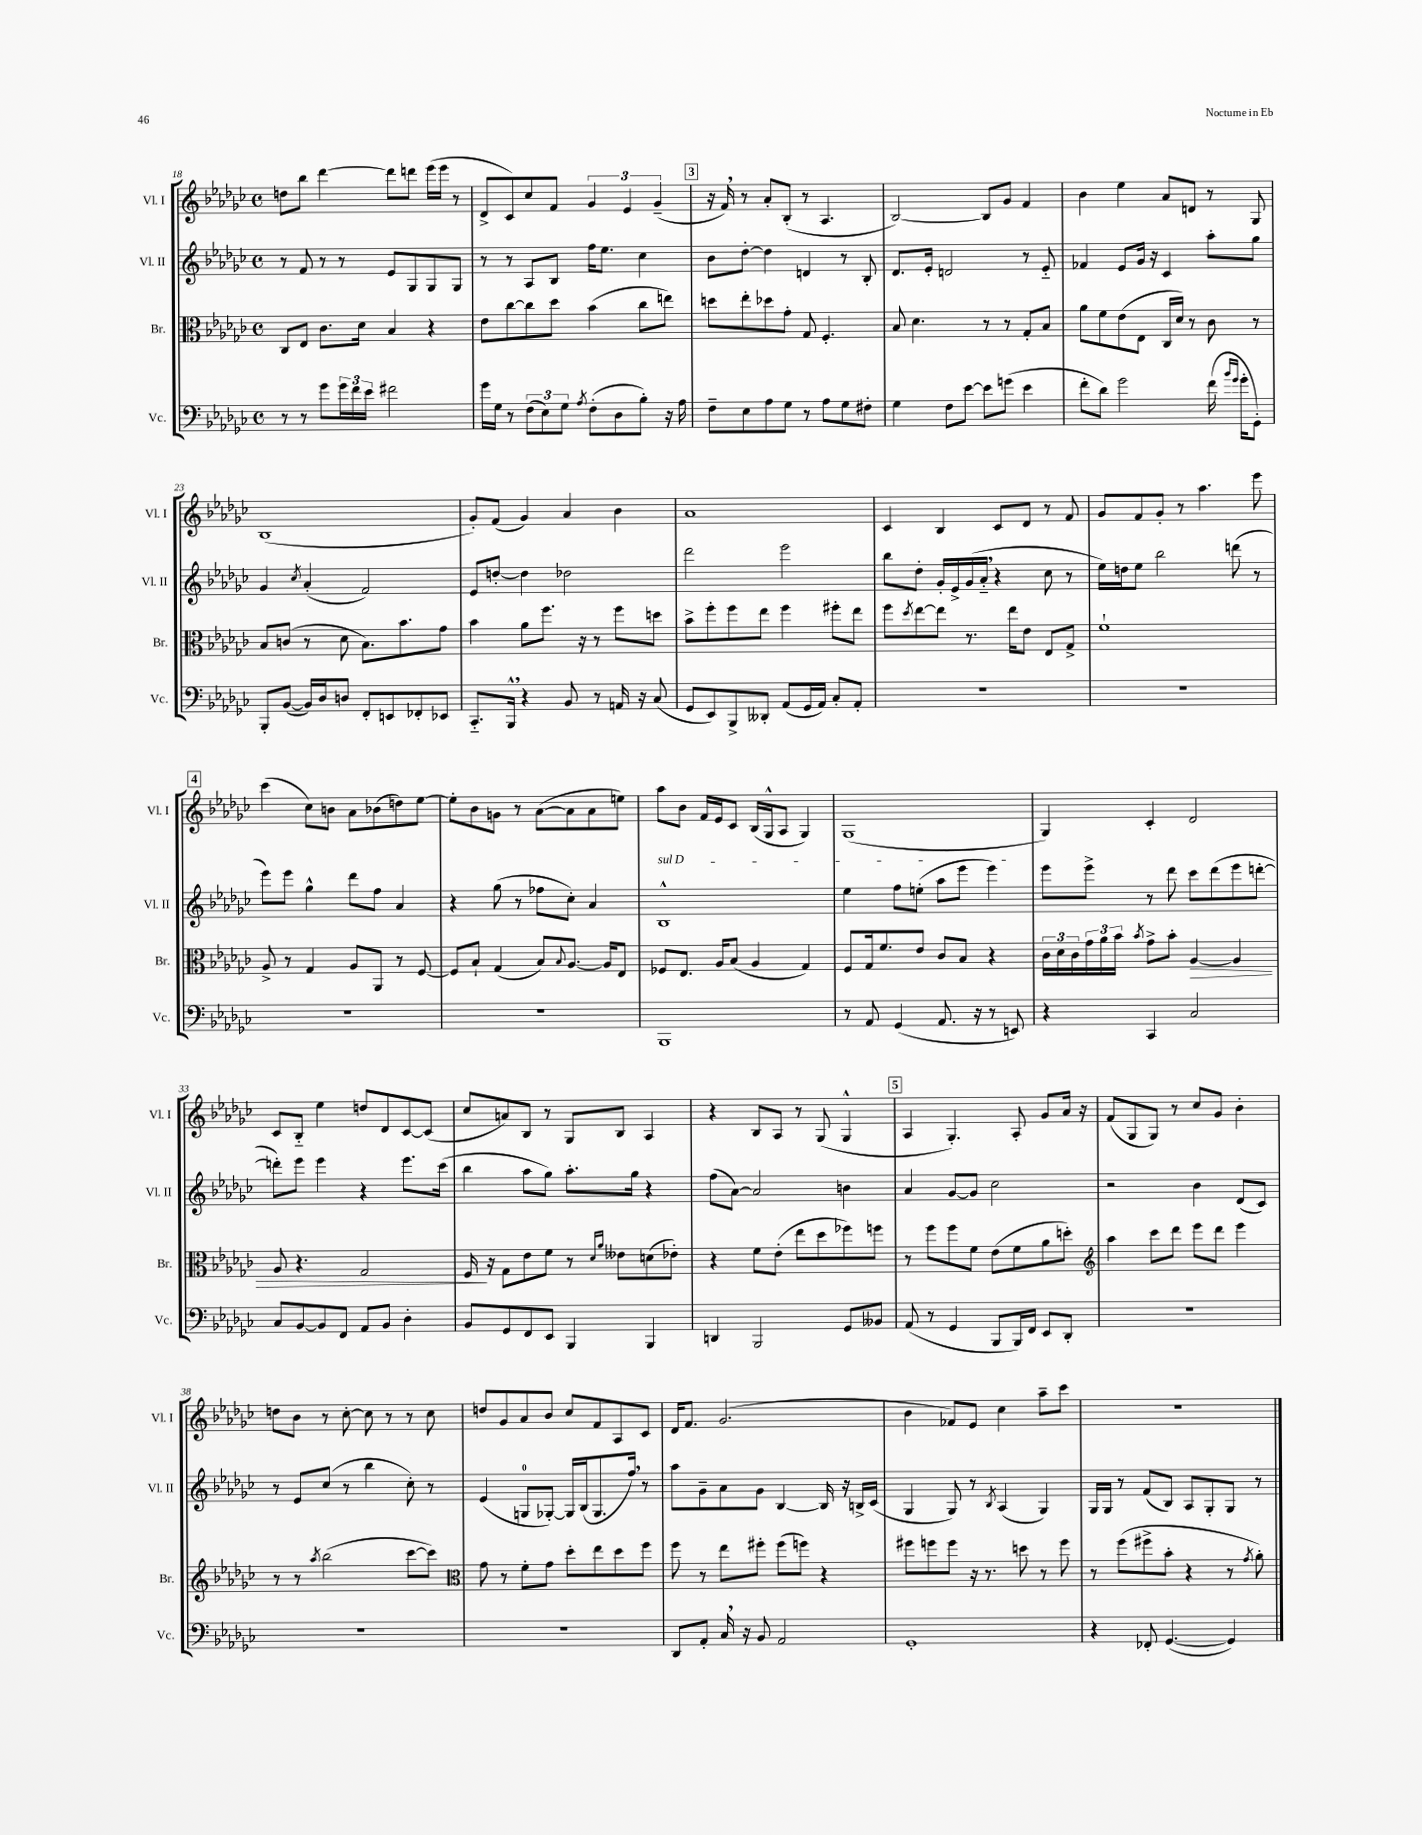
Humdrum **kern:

**kern	**kern	**dynam	**kern	**kern
*part4	*part3	*part3	*part2	*part1
*staff4	*staff3	*staff3	*staff2	*staff1
*I"Vc.	*I"Br.	*	*I"Vl. II	*I"Vl. I
*I'Vc.	*I'Br.	*	*I'Vl. II	*I'Vl. I
*clefF4	*clefC3	*	*clefG2	*clefG2
*k[b-e-a-d-g-c-]	*k[b-e-a-d-g-c-]	*	*k[b-e-a-d-g-c-]	*k[b-e-a-d-g-c-]
*M4/4	*M4/4	*	*M4/4	*M4/4
*met(c)	*met(c)	*	*met(c)	*met(c)
=18	=18	=18	=18	=18
8r	8C-/L	.	8r	8ddn\L
8r	8E-/J	.	8f/	8bb-\J
8g-\L	8.c-\L	.	8r	[4ddd-\
24g-\L	.	.	8r	.
24f\	.	.	.	.
.	16d-\Jk	.	.	.
24e-\JJ	.	.	.	.
2f#X\	4B-/	.	8e-/L	8ddd-\L]
.	.	.	8G-/	8dddn\J
.	4r	.	8G-/	(16eee-\LL
.	.	.	.	16eee-\JJ
.	.	.	8G-/J	8r
=19	=19	=19	=19	=19
16g-\LL	8e-\L	.	8r	8d-^/L
16G-\JJ	.	.	.	.
8r	[8cc-\	.	8r	8c-/)
(12F\L	8cc-\]	.	8A-/L	8cc-/
12E-\)	.	.	.	.
.	8dd-\J	.	8B-/J	8f/J
12G-\J	.	.	.	.
8qA-/	.	.	.	.
(8F'\L	(4b-\	.	16ff\KL	6g-/
.	.	.	8.ee-\J	.
8D-\	.	.	.	.
.	.	.	.	6e-/
8B-'\J)	8cc-\L	.	4cc-\	.
.	.	.	.	(6g-~/
16r	8een\J)	.	.	.
16A-\	.	.	.	.
!!LO:REH:place=s1:t=3
=20	=20	=20	=20	=20
8F~\L	8ddn\L	.	8b-\L	16r
.	.	.	.	16f,/)
8E-\	8ee-'\	.	[8dd-'\J	8r
8A-\	8dd-X\	.	4dd-\]	8a-'/L
8G-\J	8g-'\J	.	.	(8B-'/J
8r	8G-/	.	4dn/	8r
8A-\L	4.F'/	.	.	4.A-/
8G-\	.	.	8r	.
8F#X'\J	.	.	8B-'/	.
=21	=21	=21	=21	=21
4G-\	8B-/	.	8.d-/L	[2B-/)
.	4.d-\	.	.	.
.	.	.	16e-'/Jk	.
8F\L	.	.	2dn/	.
[8e-\J	.	.	.	.
8e-\L]	8r	.	.	8B-/L]
(8gn\J	8r	.	.	8g-/J
4e-\	8G-'/L	.	8r	4f/
.	8B-/J	.	8e-/	.
=22	=22	=22	=22	=22
8f'\L	8a-\L	.	4f-X/	4b-\
8d-\J)	8f\	.	.	.
2g-\	(8e-\	.	8e-/L	4ee-\
.	8E-\J	.	16g-/Jk	.
.	.	.	16r	.
.	16C-/LL	.	4c-/	8a-/L
.	16d-/JJ)	.	.	.
.	8r	.	.	8dn/J
(16f\	8c-\	.	8aa-'\L	8r
16qqb-/LL	.	.	.	.
16qqg-/JJ	.	.	.	.
16g-'\KL	.	.	.	.
8GG-'\J)	8r	.	8gg-\J	8G-/
!!LO:LB:g=z
=23	=23	=23	=23	=23
8BBB-'/L	8B-/L	.	4g-/	(1B-
([8BB-/J	(8cn/J	.	.	.
.	.	.	8qcc-/	.
16BB-/LL])	8r	.	(4a-'/	.
16D-/J	.	.	.	.
8Dn/J	8d-\	.	.	.
8FF'/L	8.B-\L)	.	2f/)	.
8EEn/	.	.	.	.
.	8.b-\	.	.	.
8FF-X'/	.	.	.	.
8EE-X/J	8g-\J	.	.	.
=24	=24	=24	=24	=24
8.CC-/L	4b-\	.	8e-/L	8g-'/L)
.	.	.	[8ddn'/J	(8f/J
16BBB-^^,/Jk	.	.	.	.
4r	8a-\L	.	4dd\]	4g-/)
.	8.ff\J	.	.	.
8BB-/	.	.	2dd-X\	4a-/
.	16r	.	.	.
8r	8r	.	.	.
16AAn/	8ff\L	.	.	4b-\
16r	.	.	.	.
(8C-/	8ddn\J	.	.	.
=25	=25	=25	=25	=25
8GG-/L	8b-^\L	.	2ddd-\	1a-
8EE-/)	8ff'\	.	.	.
8BBB-^/	8ff\	.	.	.
8DD--X'/J	8ee-\J	.	.	.
(8AA-/L	4ff\	.	2eee-\	.
16GG-/L	.	.	.	.
16AA-/JJ)	.	.	.	.
8C-'/L	8ff#X'\L	.	.	.
8AA-'/J	8ee-\J	.	.	.
=26	=26	=26	=26	=26
1r	8ff\L	.	8bb-\L	4c-/
.	8qdd-/	.	.	.
.	[8ee-\	.	8dd-'\J	.
.	8ee-\J]	.	16g-'/LL	4B-/
.	.	.	16e-^/	.
.	8.r	.	(16g-/	.
.	.	.	16a-,/JJ	.
.	.	.	4r	8c-/L
.	16ee-\KL	.	.	.
.	8e-\J	.	.	8d-/J
.	8E-/L	.	8cc-\	8r
.	8G-^/J	.	8r	8f/
=27	=27	=27	=27	=27
1r	1f`	.	16ee-\LL)	8g-/L
.	.	.	16ddn\J	.
.	.	.	8ee-\J	8f/
.	.	.	2bb-\	8g-'/J
.	.	.	.	8r
.	.	.	.	4.aa-\
.	.	.	(8dddn\	.
.	.	.	8r	8eee-\
!!LO:LB:g=z
!!LO:REH:place=s1:t=4
=28	=28	=28	=28	=28
1r	8A-^/	.	8eee-\L)	(4ccc-\
.	8r	.	8eee-\J	.
.	4G-/	.	4gg-^^\	8cc-\L)
.	.	.	.	8bn\J
.	8A-/L	.	8ddd-\L	8a-\L
.	8AA-/J	.	8ff\J	(8b-X\
.	8r	.	4a-/	8ddn\)
.	[8F/	.	.	[8ee-\J
=29	=29	=29	=29	=29
1r	8F/L]	.	4r	8ee-'\L]
.	8B-`/J	.	.	8b-\
.	(4G-/	.	(8gg-\	8gn\J
.	.	.	8r	8r
.	8B-/L)	.	8ff-X\L	([8a-\L
.	8qqB-/	.	.	.
.	[8.A-/J	.	8cc-'\J)	8a-\]
.	.	.	4a-/	8a-\
.	16A-/KL]	.	.	.
.	8E-/J	.	.	8een\J)
=30	=30	=30	=30	=30
!	!	!	!LO:TX:a:i:t=sul D	!
1BBB-	8F-X/L	.	1B-^^	8aa-\L
.	8.E-/J	.	.	8b-\J
.	.	.	.	16f/LL
.	16A-/KL	.	.	16e-/J
.	(8B-/J	.	.	8c-/J
.	4A-/	.	.	(16B-/LL
.	.	.	.	16G-^^/J
.	.	.	.	8A-/J
.	4G-/)	.	.	4G-/)
=31	=31	=31	=31	=31
8r	8F/L	.	4ee-\	(1G-
8AA-/	16G-/k	.	.	.
.	8.f/	.	.	.
(4GG-/	.	.	8ff\L	.
.	8e-/J	.	(8een'\J	.
8.AA-/	8c-/L	.	8aa-\L	.
.	8B-/J	.	8eee-\J	.
16r	.	.	.	.
8r	4r	.	4eee-\)	.
8EEn/)	.	.	.	.
=32	=32	=32	=32	=32
4r	24c-\LL	.	8eee-\L	4G-/)
.	24d-\	.	.	.
.	24c-\	.	.	.
.	24g-\	.	8eee-^\J	.
.	24a-\	.	.	.
.	24b-\JJ	.	.	.
.	8qb-/	.	.	.
4CC-/	8g-^\L	.	8r	4c-'/
.	8b-'\J	.	8ddd-\	.
!	!	!LO:HP:b	!	!
2C-/	[4A-/	>	8ccc-\L	2d-/
.	.	.	(8ddd-\	.
.	4A-/]	.	8eee-\	.
.	.	.	[8dddn'\J	.
!!LO:LB:g=z
=33	=33	=33	=33	=33
8C-/L	8A-/	.	8dddn'\L])	8c-/L
[8BB-/	4.r	.	8eee-\J	8B-/J
8BB-/]	.	.	4eee-\	4ee-\
8FF/J	.	.	.	.
8AA-/L	2G-/	.	4r	8ddn/L
8BB-/J	.	.	.	8d-/
4D-'\	.	.	8.eee-\L	[8c-/
.	.	.	.	(8c-/J]
.	.	.	(16ccc-\Jk	.
=34	=34	=34	=34	=34
8BB-/L	16F/	.	4bb-\	8cc-/L
.	16r	]	.	.
8GG-/	8G-\L	.	.	8an/)
8FF/	8e-\	.	8aa-\L	8B-/J
8EE-/J	8f\J	.	8gg-\J)	8r
4BBB-/	8r	.	8.aa-'\L	8G-/L
.	16qqd-/LL	.	.	.
.	16qqa-/JJ	.	.	.
.	8e--X\L	.	.	8B-/J
.	.	.	16gg-\Jk	.
4BBB-/	(8dn\	.	4r	4A-/
.	8e-X'\J)	.	.	.
=35	=35	=35	=35	=35
4DDn/	4r	.	(8ff\L	4r
.	.	.	[8a-\J)	.
2BBB-/	8f\L	.	2a-/]	8B-/L
.	(8e-'\J	.	.	8A-/J
.	8ee-\L	.	.	8r
.	8dd-\	.	.	(8G-/
8GG-/L	8ff-X\)	.	4bn\	4G-^^/
8BB--X/J	8ffn\J	.	.	.
!!LO:REH:place=s1:t=5
=36	=36	=36	=36	=36
(8AA-/	8r	.	4a-/	4A-/
8r	8ff\L	.	.	.
4GG-/	8ff\	.	[8g-/L	4.G-'/)
.	8f\J	.	8g-/J]	.
8BBB-/L	(8e-\L	.	2cc-\	.
16BBB-/L)	8f\	.	.	8A-'/
16FF/JJ	.	.	.	.
8EE-/L	8a-\	.	.	8g-/L
8DD-'/J	8ddn'\J)	.	.	16a-/Jk
.	.	.	.	16r
=37	=37	=37	=37	=37
*	*clefG2	*	*	*
1r	4aa-\	.	2r	(8f/L
.	.	.	.	8G-/
.	8ccc-\L	.	.	8G-/J)
.	8ddd-\J	.	.	8r
.	8eee-\L	.	4b-\	8cc-/L
.	8ddd-\J	.	.	8g-/J
.	4eee-\	.	(8d-/L	4b-'\
.	.	.	8c-/J)	.
!!LO:LB:g=z
=38	=38	=38	=38	=38
1r	8r	.	8r	8ddn\L
.	8r	.	8e-/L	8b-\J
.	8qaa-/	.	.	.
.	(2bb-\	.	(8cc-/J	8r
.	.	.	8r	[8cc-'\
.	.	.	4bb-\	8cc-\]
.	.	.	.	8r
.	[8ccc-\L	.	8cc-'\)	8r
.	8ccc-\J])	.	8r	8cc-\
=39	=39	=39	=39	=39
*	*clefC3	*	*	*
1r	8g-\	.	(4e-/	8ddn/L
.	8r	.	.	8g-/
.	8f'\L	.	8Gn/L	8a-/
.	8g-\J	.	[8G-X'/J)	8b-/J
.	8dd-'\L	.	16G-/LL]	8cc-/L
.	.	.	(16B-/J	.
.	8ee-\	.	8.G-/	8f/
.	8dd-\	.	.	8A-/
.	.	.	16ff,/Jk)	.
.	8ff\J	.	8r	8c-/J
=40	=40	=40	=40	=40
8DD-/L	8ff\	.	8aa-\L	16d-/KL
.	.	.	.	8.f/J
8AA-'/J	8r	.	8g-~\	.
16C-,/	8ee-\L	.	8a-\	(2.g-/
16r	.	.	.	.
8BB-/	8ff#X'\J	.	8g-\J	.
2AA-/	(8ff#\L	.	[4B-/	.
.	8ffn\J)	.	.	.
.	4r	.	16B-/]	.
.	.	.	16r	.
.	.	.	16Bn^/LL	.
.	.	.	(16c-/JJ	.
=41	=41	=41	=41	=41
1GG-'	8ff#X\L	.	4G-/	4b-\
.	8ffn\	.	.	.
.	8ff\J	.	8G-/)	8f-X/L)
.	16r	.	8r	8e-/J
.	8.r	.	.	.
.	.	.	8qB-/	.
.	.	.	(4A-/	4cc-\
.	8ddn\	.	.	.
.	8r	.	4G-/)	8aa-~\L
.	8ff\	.	.	8ccc-\J
=42	=42	=42	=42	=42
4r	8r	.	16G-/LL	1r
.	.	.	16G-/JJ	.
.	(8ff\L	.	8r	.
8FF-X'/	8ff#X^\	.	(8f/L	.
([4.GG-/	8b-'\J	.	8B-/J)	.
.	4r	.	8A-/L	.
.	.	.	8G-'/	.
4GG-/])	8r	.	8G-/J	.
.	8qg-/	.	.	.
.	8a-'\)	.	8r	.
==	==	==	==	==
*-	*-	*-	*-	*-
